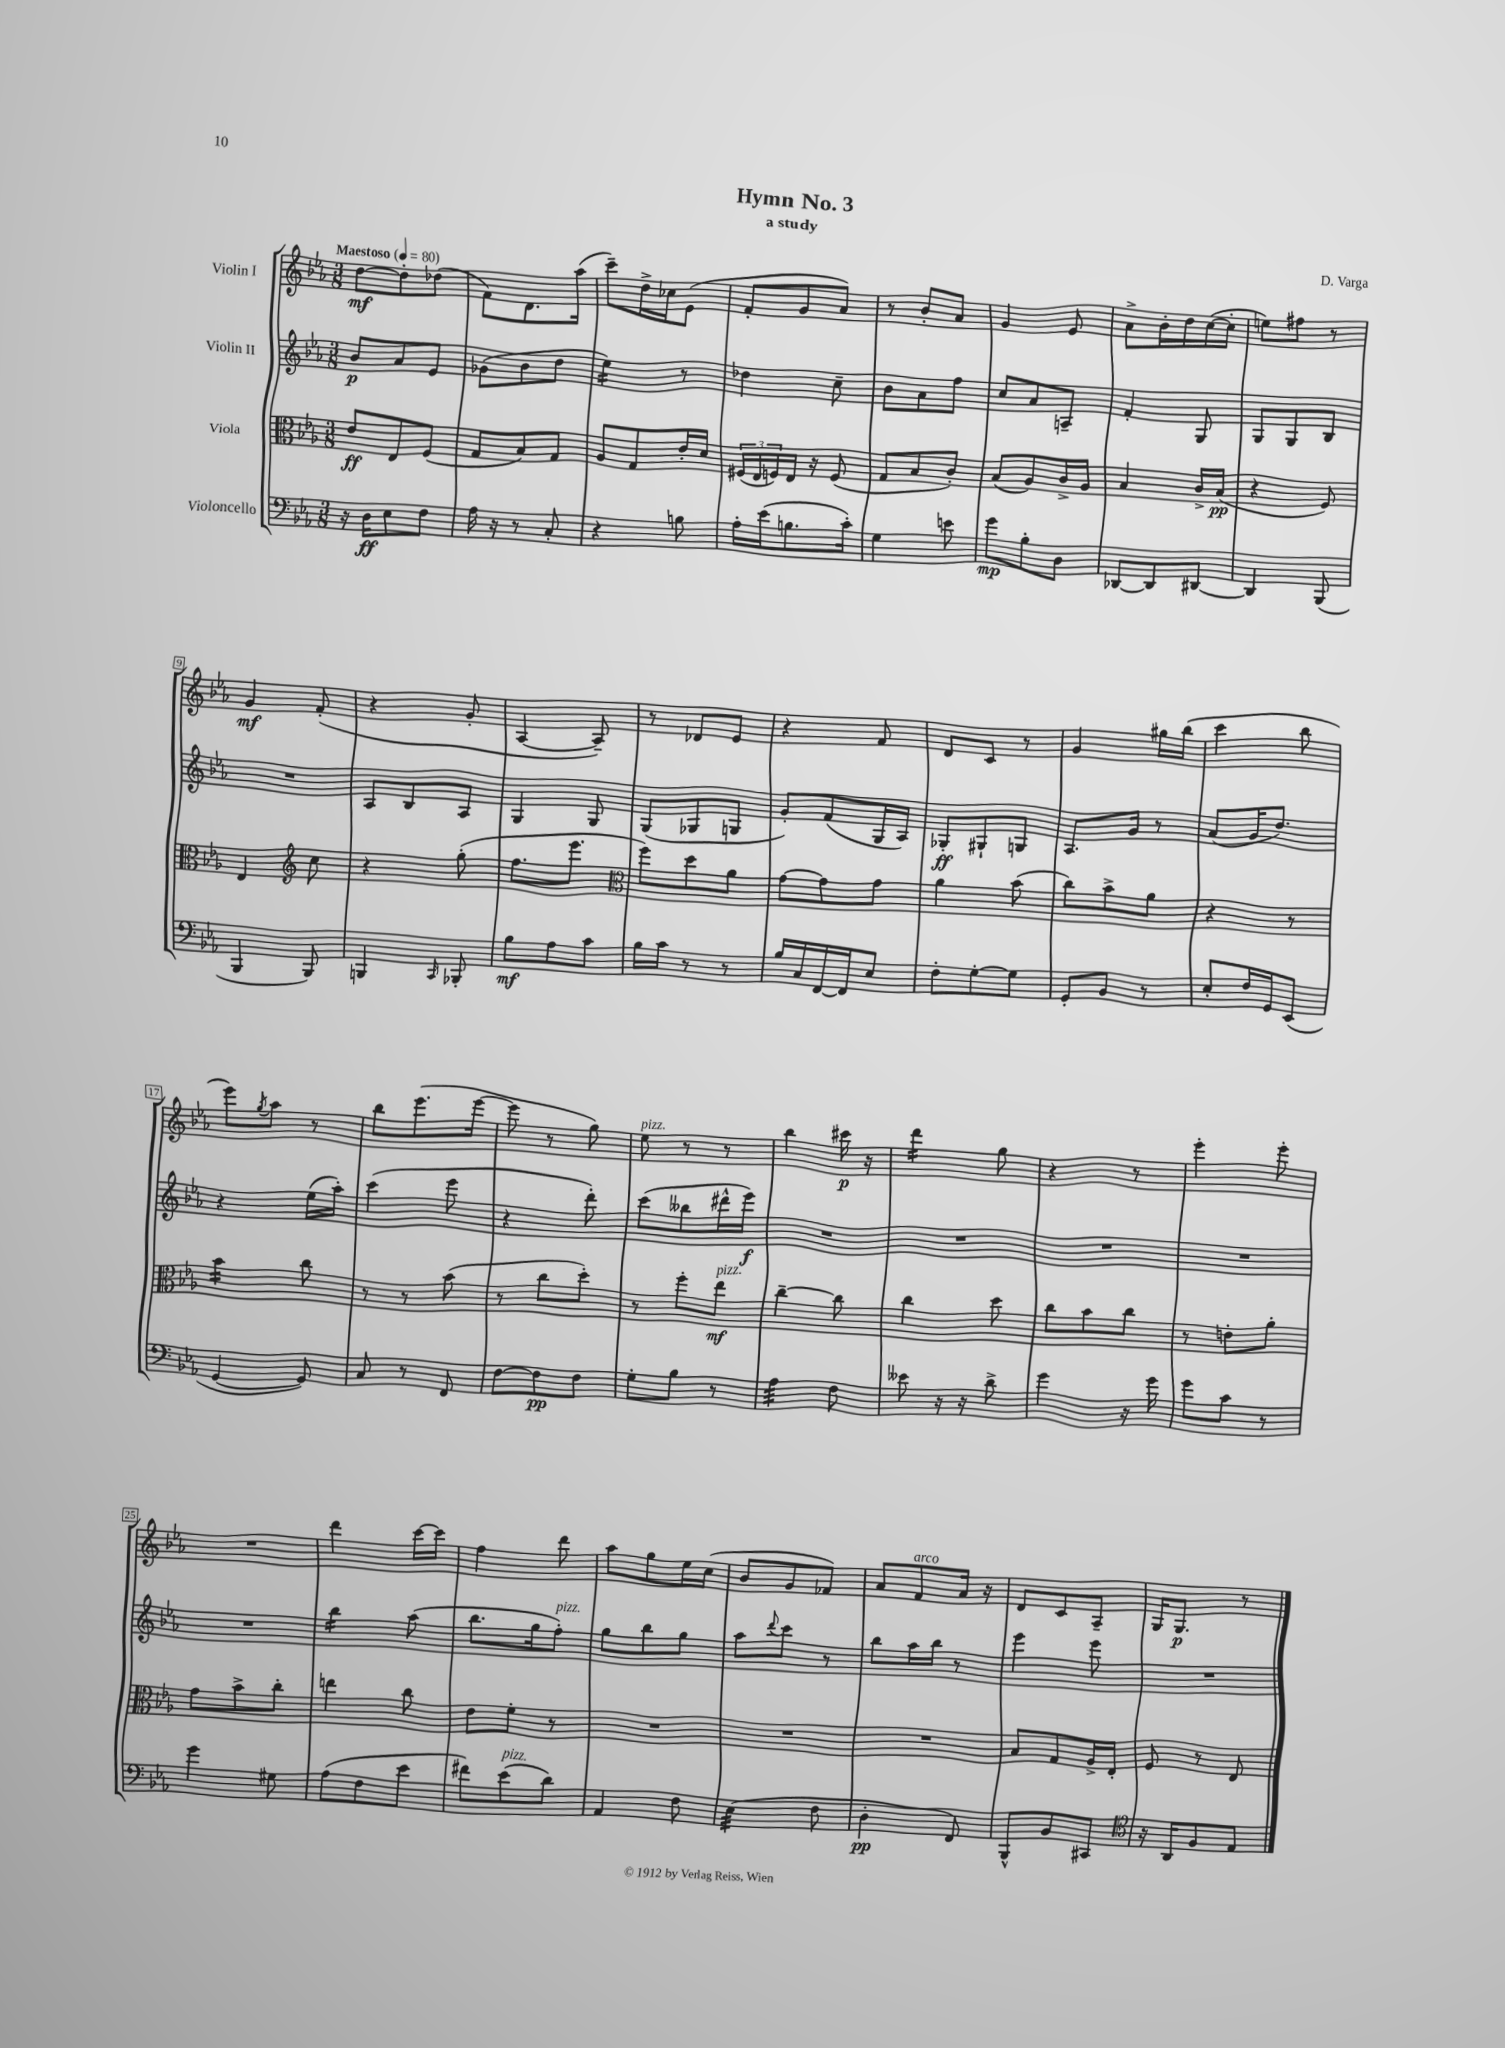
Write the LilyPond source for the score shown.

\header { title = "Hymn No. 3" composer = "D. Varga" subtitle = "a study" }
<<
\new StaffGroup <<
\new Staff = "s0" \with { instrumentName = "Violin I" } {
    \clef treble \key ees \major \numericTimeSignature \time 3/8 \tempo "Maestoso" 4 = 80
    d''8~\mf d''8-. des''8( |
    f'8) d'8. aes''16( |
    c'''8--) d''16-> ces''16 ees'8( |
    f'8-. g'8 aes'8) |
    r8 bes'8-. aes'8 |
    g'4 ees'8 |
    aes'8-> bes'16-. d''16 c''16~( c''16-. |
    e''8) fis''8 r8 |
    g'4\mf f'8-.( |
    r4 g'8-. |
    aes4~ aes8--) |
    r8 des'8 ees'8 |
    r4 f'8 |
    d'8 c'8 r8 |
    g'4 gis''16 bes''16( |
    c'''4 bes''8 |
    ees'''8) \acciaccatura { g''8 } aes''8 r8 |
    bes''8 ees'''8.( ees'''16~ |
    ees'''8 r8 g''8) |
    ees''8^\markup { \italic "pizz." } r8 r8 |
    bes''4 cis'''16\p r16 |
    d'''4:16 g''8 |
    r4 r8 |
    ees'''4-. ees'''8-. |
    R4. |
    d'''4 c'''16~ c'''16 |
    f''4 d'''8 |
    aes''8 g''8 ees''16 c''16( |
    bes'8 g'8 fes'8) |
    aes'8 f'8^\markup { \italic "arco" } aes'16 r16 |
    d'8 c'8 aes8-- |
    g16 g8.\p r8 \bar "|." |
}
\new Staff = "s1" \with { instrumentName = "Violin II" } {
    \clef treble \key ees \major \numericTimeSignature \time 3/8
    bes'8\p aes'8 ees'8 |
    ges'8( bes'8 d''8 |
    ees''4:16) r8 |
    des''4 c''8-- |
    bes'8 aes'8 f''8 |
    c''8 aes'8 a8-- |
    f'4-. g8 |
    g8 g8 bes8 |
    R4. |
    aes8 bes8 aes8 |
    g4 g8 |
    g8( ges8 g8 |
    g'8-.) f'8( g16 aes16) |
    ges8-.\ff gis8-! g8 |
    aes8. g'16 r8 |
    aes'8( g'16 d''8.) |
    r4 ees''16( aes''16-.) |
    c'''4( ees'''8 |
    r4 d'''8-.) |
    c'''8( beses''8 dis'''16-^ ees'''16\f) |
    R4. |
    R4. |
    R4. |
    R4. |
    R4. |
    bes''4:16 aes''8( |
    bes''8. g''16 f''8-.^\markup { \italic "pizz." }) |
    g''8 bes''8 g''8 |
    aes''8 \appoggiatura { d'''8 } c'''8 r8 |
    bes''8 aes''16 bes''16 r8 |
    ees'''4 ees'''8 |
    R4. \bar "|." |
}
\new Staff = "s2" \with { instrumentName = "Viola" } {
    \clef alto \key ees \major \numericTimeSignature \time 3/8
    ees'8\ff ees8 f8( |
    g8 bes8) g8 |
    aes8 g8 ees'16-. d'16 |
    \tuplet 3/2 { fis16( ees16 f16) } ees16 r16 f8( |
    g8 bes8 c'8-.) |
    bes8( aes8) c'16-> aes16 |
    bes4 c'16-> bes16\pp( |
    r4 f8) |
    ees4 \clef treble c''8 |
    r4 g''8-.( |
    f''8. ees'''8. |
    \clef alto f''8) d''8 aes'8 |
    g'8~ g'8 g'8 |
    aes'4 bes'8( |
    c''8) bes'8-> aes'8 |
    r4 r8 |
    bes'4:16 c''8 |
    r8 r8 bes'8( |
    r8 c''8 d''8-.) |
    r8 f''8-. ees''8\mf^\markup { \italic "pizz." } |
    c''4~-- c''8 |
    c''4 d''8 |
    c''8 bes'8 c''8 |
    r8 e'8-. aes'8-. |
    g'8 bes'8-> c''8-. |
    e''4 c''8 |
    ees'8 f'8-. r8 |
    R4. |
    R4. |
    R4. |
    bes8 g8 aes16-> ees16-. |
    f8 r8 ees8 \bar "|." |
}
\new Staff = "s3" \with { instrumentName = "Violoncello" } {
    \clef bass \key ees \major \numericTimeSignature \time 3/8
    r16 d16\ff ees8 f8 |
    aes16 r16 r8 c8-. |
    r4 b8 |
    aes16-. ees'16( b8. c'16-.) |
    g4 e'8 |
    g'8\mp bes8-. d8 |
    des,8~ des,8 dis,8~ |
    dis,4 bes,,8( |
    bes,,4 bes,,8) |
    b,,4 \grace { c,16 } bes,,8-. |
    bes8\mf aes8 c'8 |
    bes16 c'16 r8 r8 |
    bes16 c16 f,16~ f,16 ees8 |
    f8-. g8~-. g8 |
    g,8-. bes,8 r8 |
    ees8-. f16 g,16 ees,8( |
    g,4~ g,8) |
    c8 r8 f,8 |
    f8~ f8\pp f8 |
    g8-. bes8 r8 |
    aes4:32 f8 |
    eeses'8 r16 r16 d'8-> |
    g'4 r16 g'16 |
    g'8 c'8 r8 |
    g'4 gis8 |
    aes8( f8 ees'8 |
    fis'8) ees'8^\markup { \italic "pizz." }( d'8) |
    aes,4 f8 |
    ees4:32( f8 |
    d4-.\pp f,8) |
    bes,,8-^ bes,8 cis,8 |
    \clef tenor r16 aes,16 f8 ees8 \bar "|." |
}
>>
>>
\layout { \context { \Score \override BarNumber.stencil = #(make-stencil-boxer 0.1 0.3 ly:text-interface::print) } }
